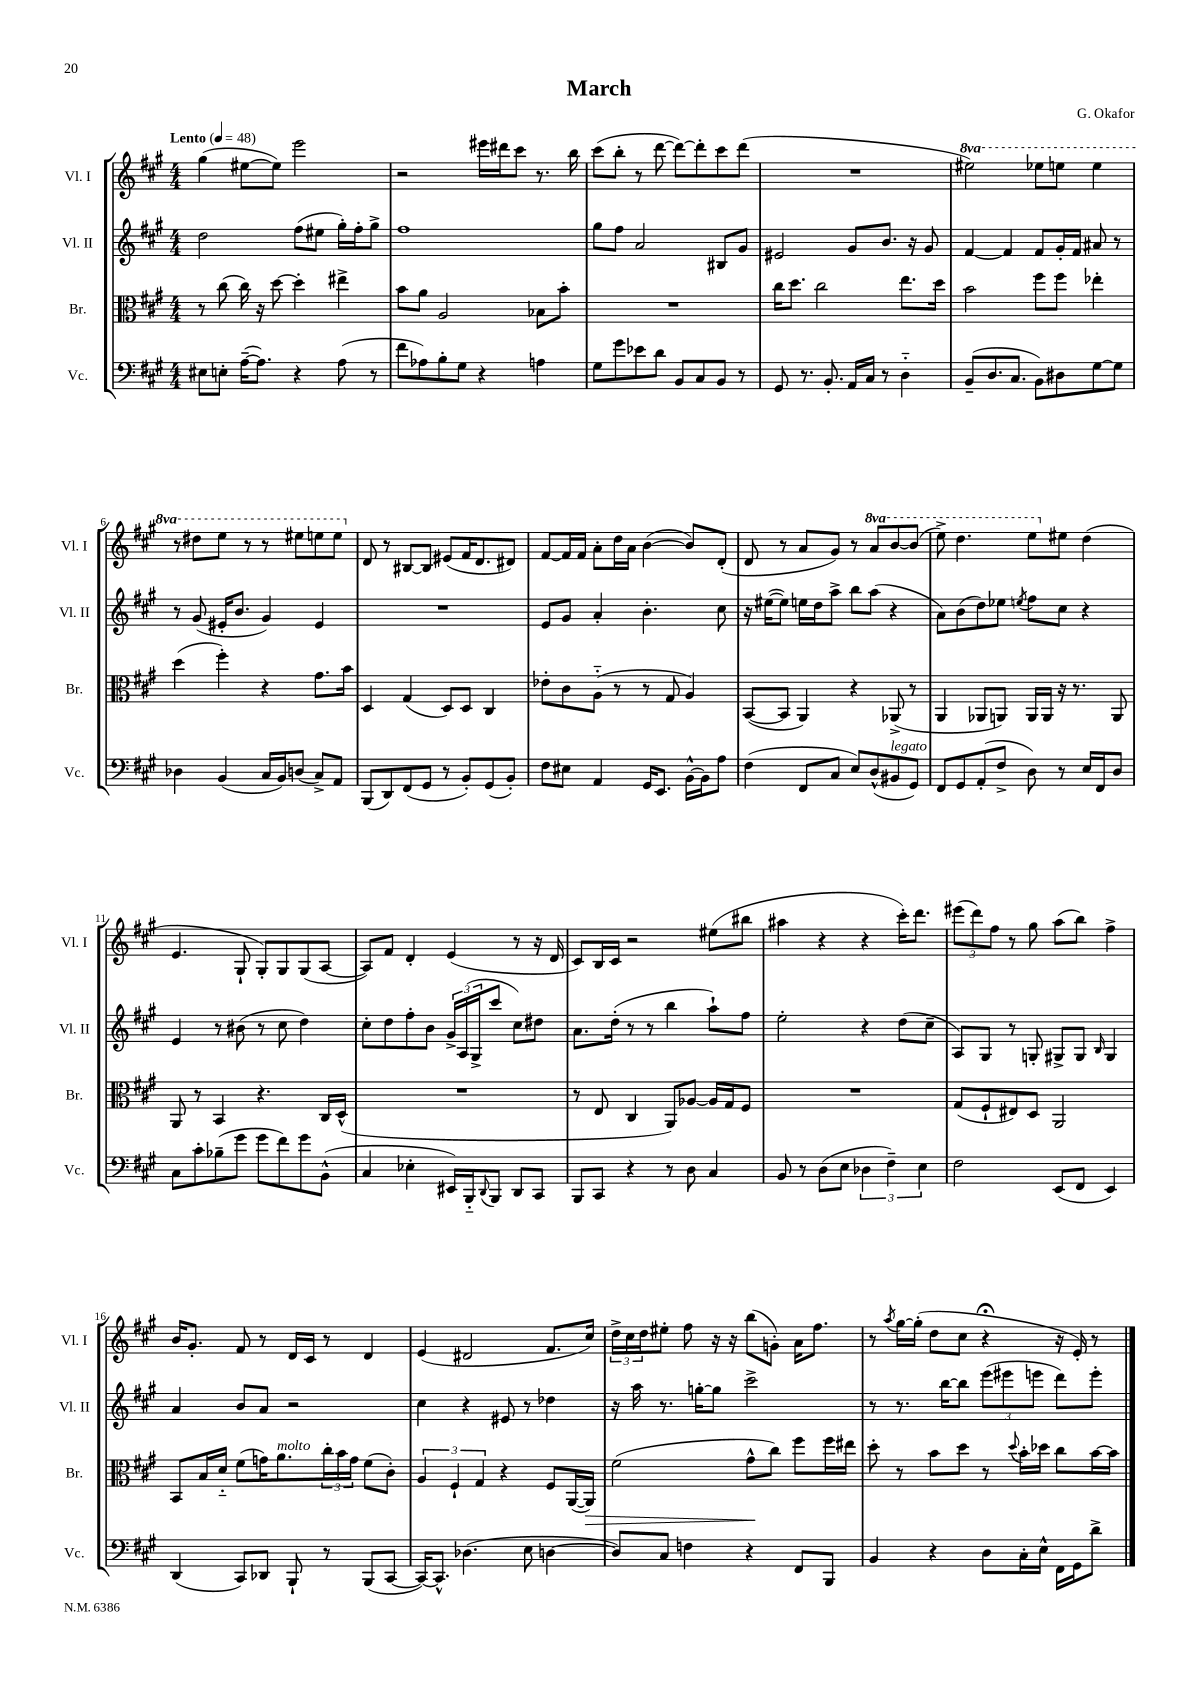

**kern	**kern	**dynam	**kern	**kern
*part4	*part3	*part3	*part2	*part1
*staff4	*staff3	*staff3	*staff2	*staff1
*I"Vc.	*I"Br.	*	*I"Vl. II	*I"Vl. I
*I'Vc.	*I'Br.	*	*I'Vl. II	*I'Vl. I
*clefF4	*clefC3	*	*clefG2	*clefG2
*k[f#c#g#]	*k[f#c#g#]	*	*k[f#c#g#]	*k[f#c#g#]
*M4/4	*M4/4	*	*M4/4	*M4/4
*MM48	*MM48	*	*MM48	*MM48
=1	=1	=1	=1	=1
!	!	!	!	!LO:TX:a:B:t=Lento
8E#X\L	8r	.	2dd\	(4gg#\
8En'\J	(8cc#\	.	.	.
([16A~\KL	16cc#\)	.	.	[8ee#X\L
8.A\J])	16r	.	.	.
.	[8dd\	.	.	8ee#\J])
4r	4dd'\]	.	(8ff#\L	2eee\
.	.	.	8ee#X\J	.
(8A\	4ee#X^\	.	16gg#'\LL)	.
.	.	.	16ff#'\J	.
8r	.	.	8gg#^\J	.
=2	=2	=2	=2	=2
8f#\L	8b\L	.	1ff#	2r
8A-X\)	8a\J	.	.	.
8B'\	2A/	.	.	.
8G#\J	.	.	.	.
4r	.	.	.	16eee#X\LL
.	.	.	.	16ddd#X\J
.	.	.	.	8ccc#\J
4An\	8B-X\L	.	.	8.r
.	8b'\J	.	.	.
.	.	.	.	16bb\
=3	=3	=3	=3	=3
8G#\L	1r	.	8gg#\L	(8ccc#\L
8g#\	.	.	8ff#\J	8bb'\J
8e-X\	.	.	2a/	8r
8d\J	.	.	.	[8ddd\
8BB/L	.	.	.	8ddd\L_)
8C#/	.	.	.	8ddd'\]
8BB/J	.	.	8B#X/L	8ccc#\
8r	.	.	8g#/J	(8ddd\J
=4	=4	=4	=4	=4
8GG#/	16cc#\KL	.	2e#X/	1r
.	8.dd\J	.	.	.
8.r	.	.	.	.
.	2cc#\	.	.	.
8.BB'/	.	.	.	.
16AA/LL	.	.	8g#/L	.
16C#/JJ	.	.	.	.
8r	.	.	8.b/J	.
4D\	8.ee\L	.	.	.
.	.	.	16r	.
.	.	.	8g#/	.
.	16dd\Jk	.	.	.
=5	=5	=5	=5	=5
*	*	*	*	*8va
(8BB~/L	2b\	.	[4f#/	2eee#X\)
8.D/	.	.	.	.
.	.	.	4f#/]	.
8.C#/J	.	.	.	.
8BB\L)	8ff#\L	.	8f#/L	8eee-X\L
8D#X\	8ff#\J	.	16g#'/L	8eeen\J
.	.	.	16f#/JJ	.
[8G#\	4ee-X'\	.	8a#X/	4eee\
8G#\J]	.	.	8r	.
!!LO:LB:g=z
=6	=6	=6	=6	=6
4D-X\	(4dd\	.	8r	8r
.	.	.	(8g#/	8ddd#X\L
(4BB/	4ff#'\)	.	16e#X'/KL	8eee\J
.	.	.	8.b/J	.
.	.	.	.	8r
16C#/LL	4r	.	4g#/)	8r
16BB/J)	.	.	.	.
(8Dn/J	.	.	.	8eee#X\L
8C#^/L)	8.g#\L	.	4e#/	8eeen\
8AA/J	.	.	.	8eee\J
.	16b\Jk	.	.	.
=7	=7	=7	=7	=7
*	*	*	*	*X8va
(8BBB/L	4D/	.	1r	8d/
8DD/)	.	.	.	8r
(8FF#/	(4G#/	.	.	[8B#X/L
8GG#/J	.	.	.	8B#/J]
8r	8D/L)	.	.	(8e#X/L
8BB'/L)	8D/J	.	.	16f#/K
.	.	.	.	8.d/
(8GG#/	4C#/	.	.	.
8BB'/J)	.	.	.	8d#X/J)
=8	=8	=8	=8	=8
8F#\L	8e-X'\L	.	8e/L	[8f#/L
8E#X\J	8c#\	.	8g#/J	16f#/L]
.	.	.	.	16f#/JJ
4AA/	(8A\J	.	4a'/	8a'\L
.	8r	.	.	16dd\L
.	.	.	.	16a\JJ
16GG#/KL	8r	.	4.b'\	([4b\
8.EE/J	.	.	.	.
.	8G#/	.	.	.
[16BB^^\LL	4A/)	.	.	8b/L])
16BB\J]	.	.	.	.
8A\J	.	.	8cc#\	(8d'/J
=9	=9	=9	=9	=9
(4F#\	([8BB/L	.	16r	8d/
.	.	.	([16ee#X\KL	.
.	8BB/J]	.	8ee#\J])	8r
8FF#/L	4AA/)	.	16een\LL	8a/L
.	.	.	16dd\J	.
8C#/J	.	.	8aa^\J	8g#/J)
8E/L)	4r	.	8bb\L	8r
*	*	*	*	*8va
(8D^^/	.	.	(8aa\J	8aa/L
!LO:TX:a:i:t=legato	!	!	!	!
8BB#X/	(8AA-X^/	.	4r	[8bb/
8GG#/J)	8r	.	.	(8bb/J]
=10	=10	=10	=10	=10
8FF#/L	4AA/	.	8a\L)	8eee^\)
8GG#/	.	.	(8b\	4.ddd\
(8AA'/	8AA-X/L	.	8dd\)	.
8F#^/J	8AAn/J)	.	8ee-X\J	.
.	.	.	8qeen/	.
8D\)	16AA/LL	.	8ff#\L	8eee\L
.	16AA/JJ	.	.	.
*	*	*	*	*X8va
8r	16r	.	8cc#\J	8ee#X\J
.	8.r	.	.	.
16E/LL	.	.	4r	(4dd\
16FF#/J	.	.	.	.
8D/J	8AA/	.	.	.
!!LO:LB:g=z
=11	=11	=11	=11	=11
8C#\L	8AA/	.	4e/	4.e/
8c#'\	8r	.	.	.
(8B-X~\	4BB/	.	8r	.
8g#\J	.	.	(8b#X\	8G#`/
8g#\L	4.r	.	8r	8G#'/L)
8f#\)	.	.	8cc#\	8G#/
8g#\	.	.	4dd\)	(8G#/
(8BB^^\J	16C#/LL	.	.	[8A/J
.	(16D^^/JJ	.	.	.
=12	=12	=12	=12	=12
4C#/	1r	.	8cc#'\L	8A/L])
.	.	.	8dd\	8f#/J
4E-X'\	.	.	8ff#'\	4d'/
.	.	.	8b\J	.
16EE#X/LL)	.	.	24g#^/LL	(4e/
.	.	.	(24A/	.
16BBB/J	.	.	.	.
.	.	.	24G#^/J	.
8qqDD/	.	.	.	.
8BBB/J	.	.	8ccc#/J	.
8DD/L	.	.	8cc#\L)	8r
8CC#/J	.	.	8dd#X\J	16r
.	.	.	.	16d/
=13	=13	=13	=13	=13
8BBB/L	8r	.	8.a\L	8c#/L)
8CC#/J	8E/	.	.	16B/L
.	.	.	(16dd'\Jk	16c#/JJ
4r	4C#/	.	8r	2r
.	.	.	8r	.
8r	8AA/L)	.	4bb\	.
8D\	[8A-X/J	.	.	.
4C#/	16A-/LL]	.	8aa`\L)	(8ee#X\L
.	16G#/J	.	.	.
.	8F#/J	.	8ff#\J	8bb#X\J
=14	=14	=14	=14	=14
8BB/	1r	.	2ee'\	4aa#X\
8r	.	.	.	.
(8D\L	.	.	.	4r
8E\J	.	.	.	.
6D-X\	.	.	4r	4r
6F#~\)	.	.	.	.
.	.	.	(8dd\L	16ccc#'\KL)
.	.	.	.	8.ddd\J
6E\	.	.	.	.
.	.	.	8cc#~\J	.
=15	=15	=15	=15	=15
2F#\	(8G#/L	.	8A/L)	(12eee#X\L
.	.	.	.	12ddd\)
.	8F#`/	.	8G#/J	.
.	.	.	.	12ff#\J
.	8E#X/)	.	8r	8r
.	8D/J	.	8Gn'/	8gg#\
(8EE/L	2AA/	.	8G#X^/L	(8aa\L
8FF#/J	.	.	8G#/J	8bb\J)
.	.	.	16qqB/	.
4EE/)	.	.	4G#/	4ff#^\
!!LO:LB:g=z
=16	=16	=16	=16	=16
(4DD/	8BB/L	.	4a/	16b/KL
.	.	.	.	8.g#'/J
.	16B/L	.	.	.
.	16d/JJ	.	.	.
8CC#/L)	(8f#\L	.	8b/L	8f#/
8DD-X/J	16gn\K)	.	8a/J	8r
!	!LO:TX:a:i:t=molto	!	!	!
.	8.a\	.	.	.
8BBB`/	.	.	2r	16d/LL
.	.	.	.	16c#/JJ
8r	24cc#'\L	.	.	8r
.	24b\	.	.	.
.	24g\JJ	.	.	.
(8BBB/L	(8f#\L	.	.	4d/
[8CC#/J	8c#'\J)	.	.	.
=17	=17	=17	=17	=17
16CC#/KL_)	6A/	.	4cc#\	(4e/
8.CC#^^/J]	.	.	.	.
.	6F#`/	.	.	.
(4.D-X\	.	.	4r	2d#X/
.	6G#/	.	.	.
.	4r	.	8e#X/	.
8E\	.	.	8r	.
[4Dn\	8F#/L	.	4dd-X\	8.f#/L
.	([16AA/L	.	.	.
!	!	!LO:HP:b	!	!
.	16AA/JJ])	>	.	16cc#/Jk)
=18	=18	=18	=18	=18
8D/L])	(2f#\	.	16r	24dd^\LL
.	.	.	.	24cc#\
.	.	.	16aa\	.
.	.	.	.	24dd\J
8C#/J	.	.	8.r	8ee#X'\J
4Fn\	.	.	.	8ff#\
.	.	.	[16ggn'\KL	.
.	.	.	8gg\J]	16r
.	.	.	.	16r
4r	8g#^^\L	.	2ccc#^\	(8bb\L
.	8cc#\J)	]	.	8gn'\J)
8FF#/L	8ff#\L	.	.	16a\KL
.	.	.	.	8.ff#\J
8BBB/J	16ff#\L	.	.	.
.	16ee#X\JJ	.	.	.
=19	=19	=19	=19	=19
4BB/	8dd'\	.	8r	8r
.	.	.	.	8qaa/
.	8r	.	8.r	[16gg#\LL
.	.	.	.	(16gg#'\JJ]
4r	8b\L	.	.	8dd\L
.	.	.	[16bb\KL	.
.	8dd\J	.	8bb\J]	8cc#\J
8D\L	8r	.	(12eee\L	4r;<
.	.	.	12eee#X\	.
.	8qqdd/	.	.	.
16C#'\L	16b'\LL	.	.	.
.	.	.	12eeen\J	.
16E^^\JJ	16dd-X\JJ	.	.	.
16FF#\LL	8cc#\L	.	8ddd\L)	16r
16GG#\J	.	.	.	16e'/)
8d^\J	[16b\L	.	8eee'\J	8r
.	16b\JJ]	.	.	.
==	==	==	==	==
*-	*-	*-	*-	*-
